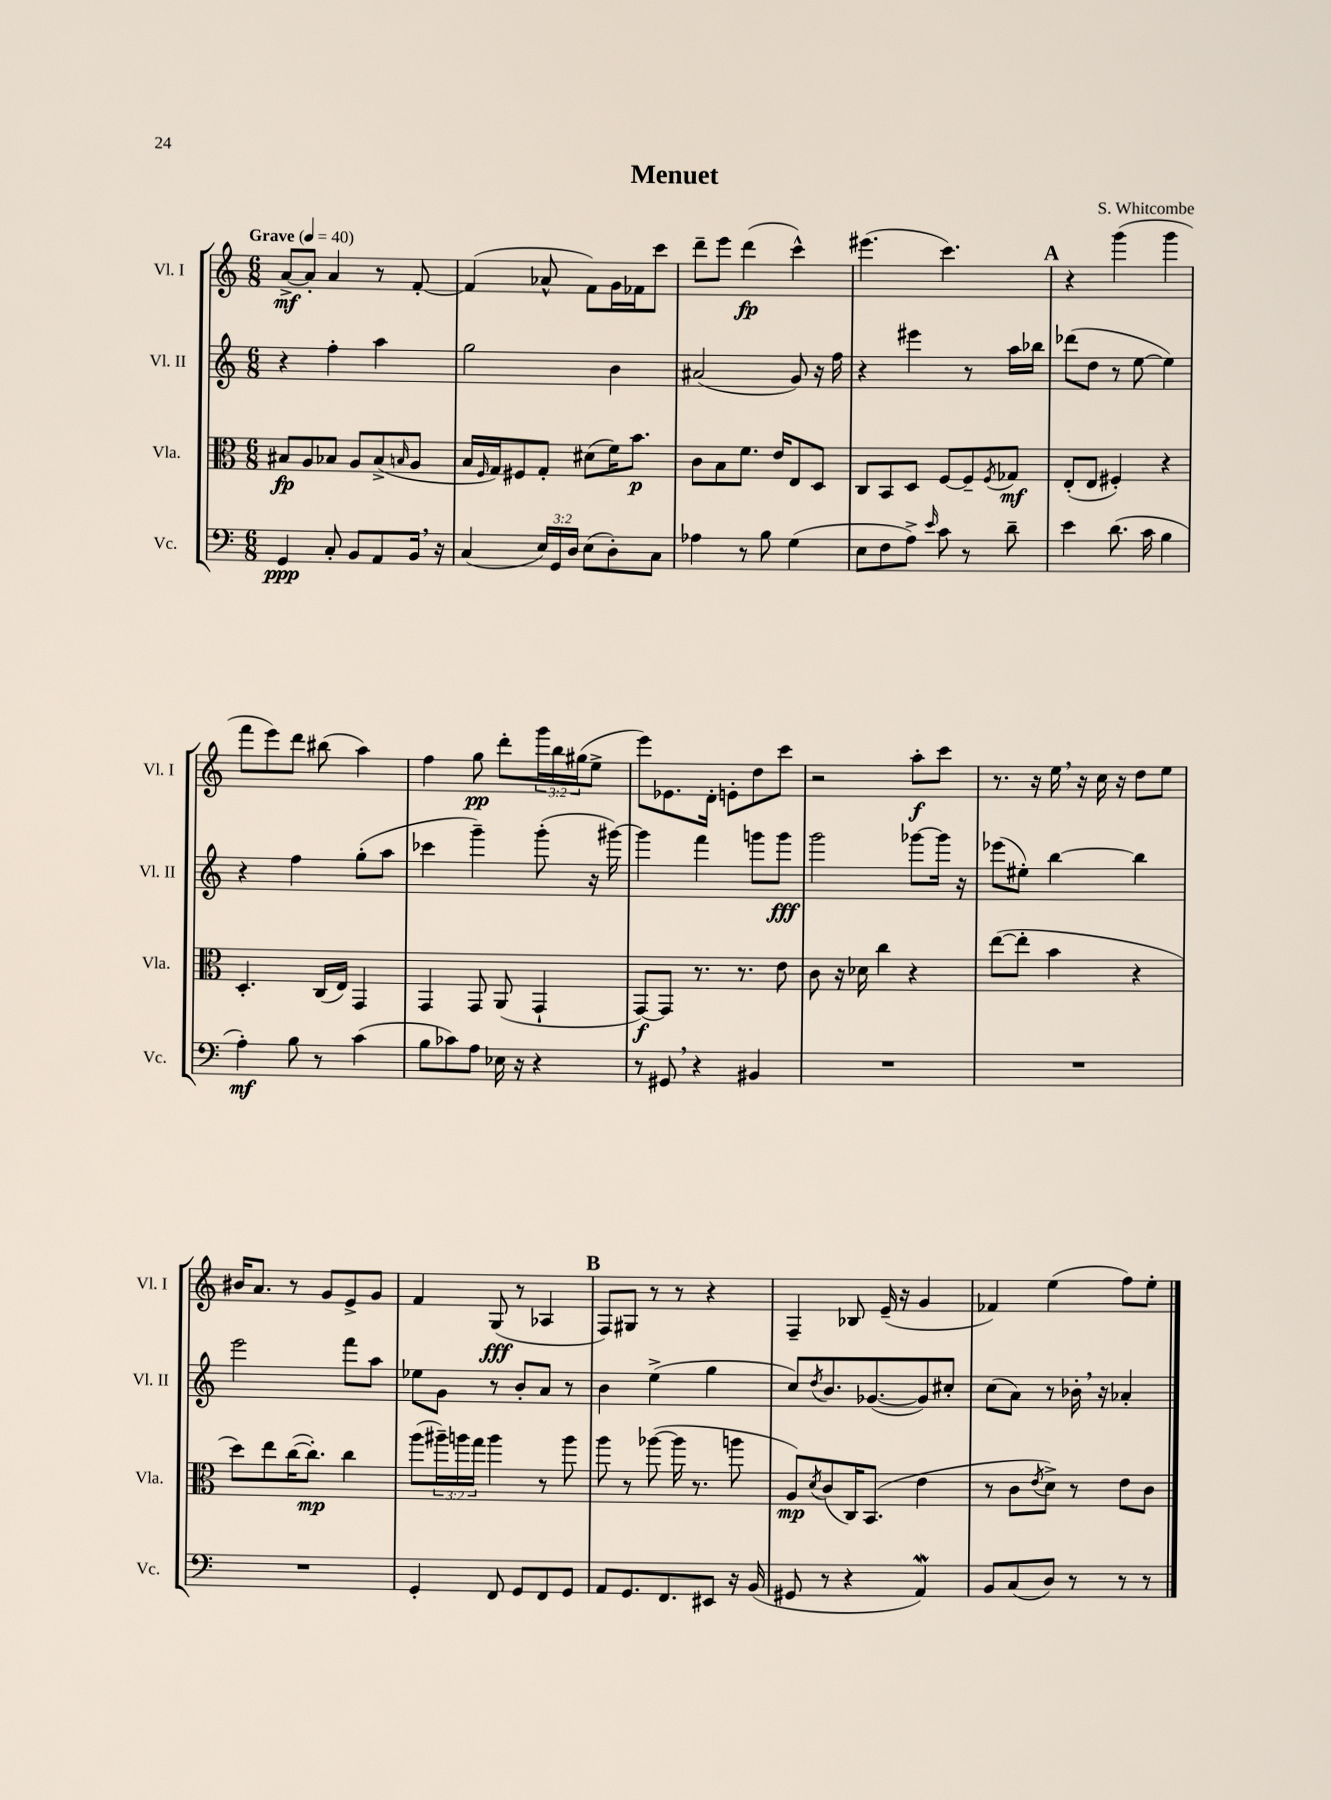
\header { title = "Menuet" composer = "S. Whitcombe" }
<<
\new StaffGroup <<
\new Staff = "s0" \with { instrumentName = "Vl. I" shortInstrumentName = "Vl. I" } {
    \clef treble \key c \major \numericTimeSignature \time 6/8 \override Staff.TupletNumber.text = #tuplet-number::calc-fraction-text \tempo "Grave" 4 = 40
    a'8~->\mf a'8-. a'4 r8 f'8~-. |
    f'4( aes'8-^ f'8) g'16 fes'16 c'''8 |
    d'''8-- e'''8 d'''4\fp( c'''4-^) |
    eis'''4.( c'''4.) |
    \mark \markup { \bold "A" } r4 g'''4( g'''4 |
    f'''8 e'''8) d'''8 bis''8( a''4) |
    f''4 g''8\pp d'''8-. \tuplet 3/2 { g'''16 b''16 gis''16( } e''8-> |
    e'''8) ees'8. d'16-. e'8-. d''8 c'''8 |
    r2 a''8-.\f c'''8 |
    r8. r16 e''16 \breathe r16 c''16 r16 d''8 e''8 |
    bis'16 a'8. r8 g'8 e'8-> g'8 |
    f'4 g8\fff( r8 aes4 |
    \mark \markup { \bold "B" } f8) gis8 r8 r8 r4 |
    f4-- bes8 e'16--( r16 g'4 |
    fes'4) e''4( f''8) e''8-. \bar "|." |
}
\new Staff = "s1" \with { instrumentName = "Vl. II" shortInstrumentName = "Vl. II" } {
    \clef treble \key c \major \numericTimeSignature \time 6/8
    r4 f''4-. a''4 |
    g''2 b'4 |
    ais'2( g'8) r16 f''16 |
    r4 eis'''4 r8 a''16 bes''16 |
    \mark \markup { \bold "A" } des'''8( d''8 r8 e''8~ e''4) |
    r4 f''4 g''8-.( a''8 |
    ces'''4 g'''4--) g'''8-.( r16 gis'''16~) |
    gis'''4 f'''4 g'''8 g'''8\fff |
    g'''2 ges'''8~ ges'''16 r16 |
    ees'''8( eis''8-.) b''4~ b''4 |
    e'''2 f'''8 a''8 |
    ees''8 g'8 r8 b'8-. a'8 r8 |
    \mark \markup { \bold "B" } b'4 e''4->( g''4 |
    c''8) \acciaccatura { d''8 } b'8. ges'8.~( ges'8) cis''8-. |
    c''8( a'8) r8 bes'16-. \breathe r16 aes'4-. \bar "|." |
}
\new Staff = "s2" \with { instrumentName = "Vla." shortInstrumentName = "Vla." } {
    \clef alto \key c \major \numericTimeSignature \time 6/8 \override Staff.TupletNumber.text = #tuplet-number::calc-fraction-text
    bis8\fp a8 bes8 a8 bes8->( \grace { b16 } a8 |
    b16 \grace { f16 } g16) fis8 g8-. dis'8( f'16) b'8.\p |
    c'8 b8 f'8. e'16 e8 d8 |
    c8 b,8 d8 f8~ f8-- \acciaccatura { f8 } ges8\mf |
    \mark \markup { \bold "A" } e8-.( e8 fis4-.) r4 |
    d4.-. c16( e16) g,4 |
    g,4 g,8 a,8( g,4-! |
    g,8~\f) g,8 r8. r8. e'8 |
    c'8 r16 des'16 c''4 r4 |
    e''8~( e''8-. b'4 r4 |
    d''8) e''8 c''16~( c''8.-.\mp) c''4 |
    a''8( \tuplet 3/2 { ais''16--) a''16 g''16 } a''4 r8 a''8 |
    \mark \markup { \bold "B" } a''8 r8 aes''8~( aes''16 r8. a''8 |
    a8\mp) \acciaccatura { d'8 } c'8( c16) b,8.( e'4 |
    r8 c'8 \acciaccatura { e'8 } d'8->) r8 e'8 c'8 \bar "|." |
}
\new Staff = "s3" \with { instrumentName = "Vc." shortInstrumentName = "Vc." } {
    \clef bass \key c \major \numericTimeSignature \time 6/8 \override Staff.TupletNumber.text = #tuplet-number::calc-fraction-text
    g,4\ppp c8-. b,8 a,8 b,16 \breathe r16 |
    c4( \tuplet 3/2 { e16) g,16 d16 } e8( d8-.) c8 |
    aes4 r8 b8 g4( |
    e8 f8 a8->) \grace { e'16 } c'8 r8 d'8-- |
    \mark \markup { \bold "A" } e'4 d'8.( c'16 b4 |
    a4-.\mf) b8 r8 c'4( |
    b8 ces'8) a8 ees16 r16 r4 |
    r8 gis,8 \breathe r4 bis,4 |
    R2. |
    R2. |
    R2. |
    g,4-. f,8 g,8 f,8 g,8 |
    \mark \markup { \bold "B" } a,8 g,8. f,8. eis,8 r16 b,16( |
    gis,8 r8 r4 a,4\mordent) |
    b,8 c8( d8) r8 r8 r8 \bar "|." |
}
>>
>>
\layout { \context { \Score \remove "Bar_number_engraver" } }
